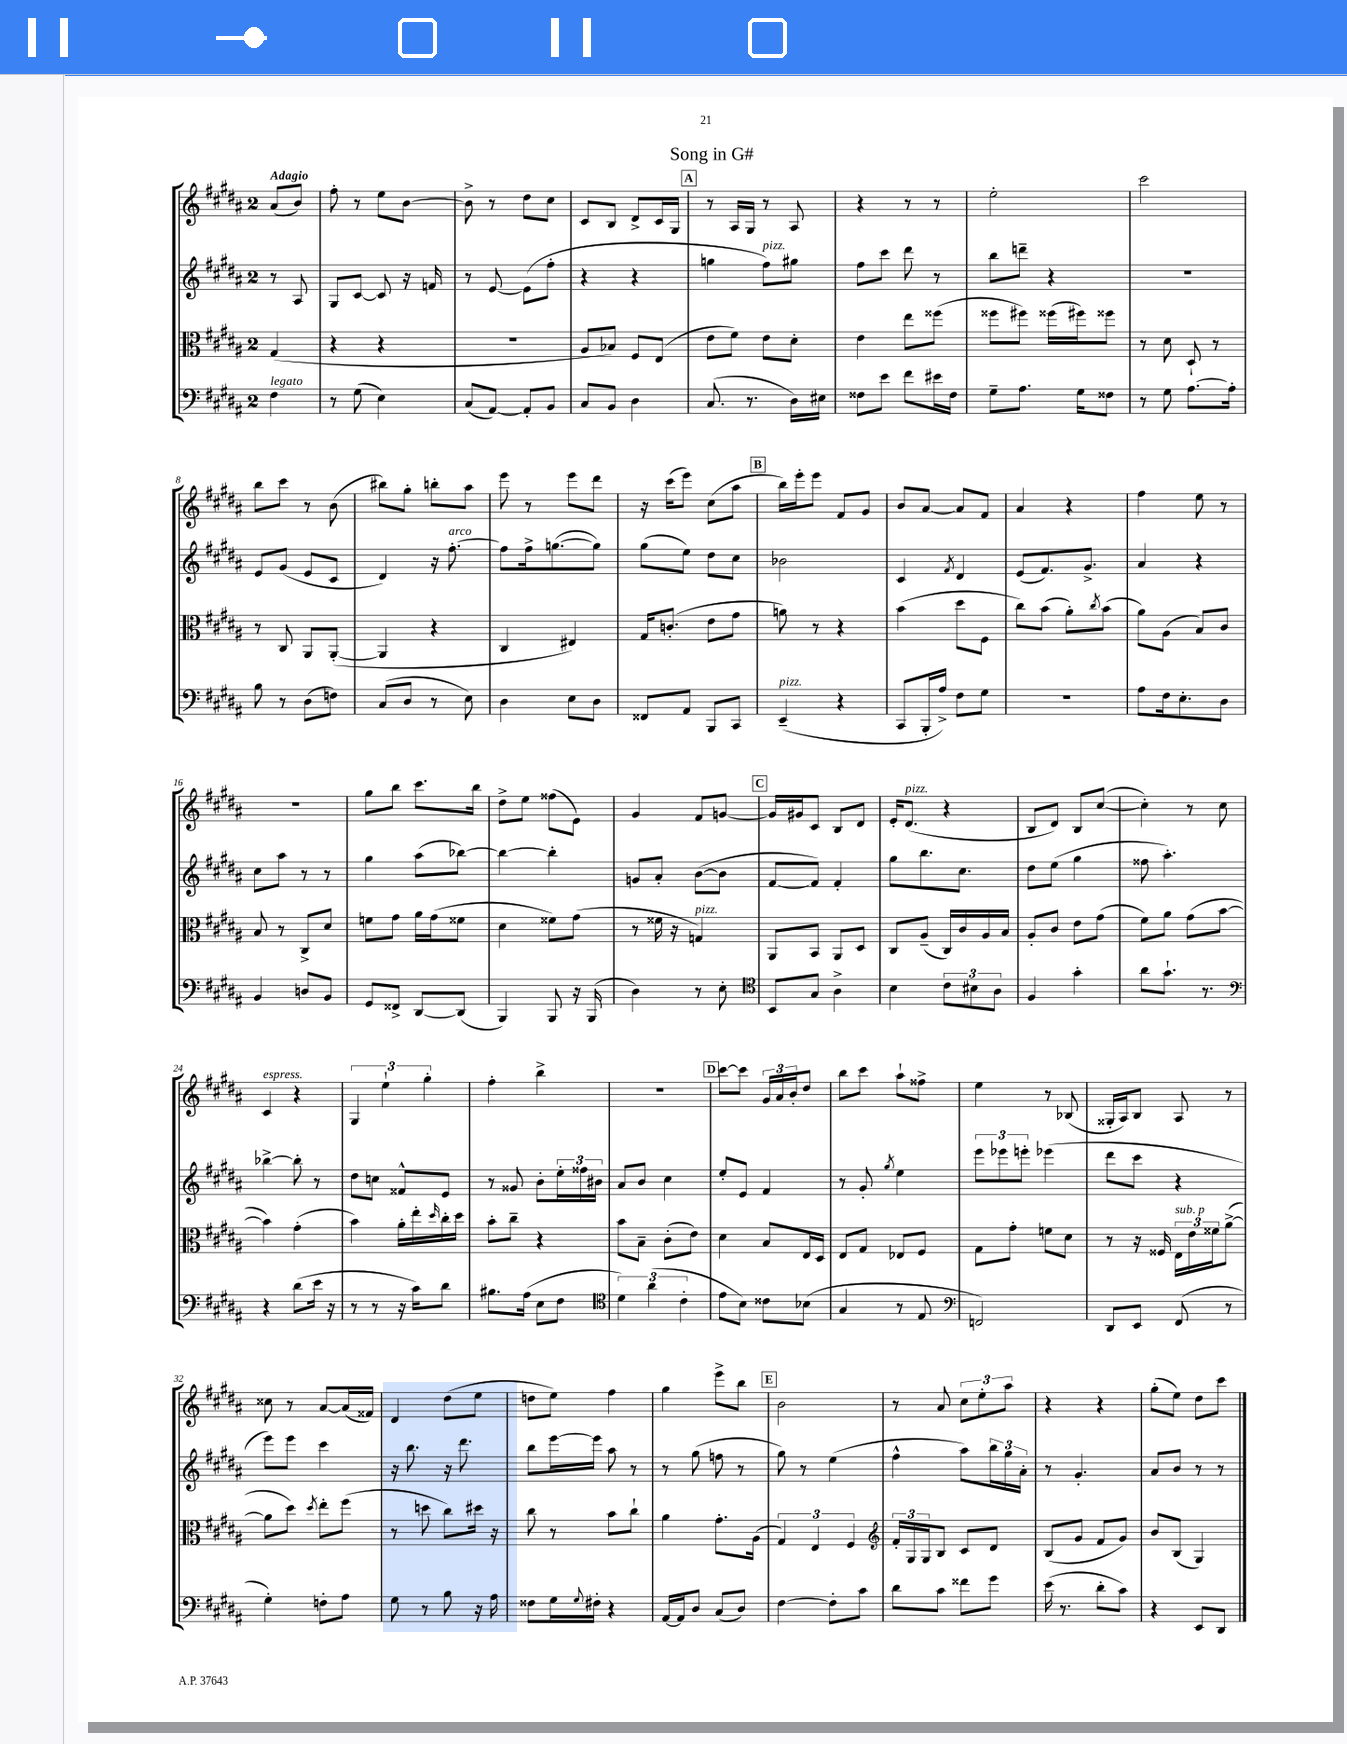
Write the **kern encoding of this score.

**kern	**kern	**kern	**kern
*part4	*part3	*part2	*part1
*staff4	*staff3	*staff2	*staff1
*clefF4	*clefC3	*clefG2	*clefG2
*k[f#c#g#d#a#]	*k[f#c#g#d#a#]	*k[f#c#g#d#a#]	*k[f#c#g#d#a#]
*M2/4	*M2/4	*M2/4	*M2/4
=	=	=	=
!	!	!	!LO:TX:a:B:t=Adagio
!LO:TX:a:i:t=legato	!	!	!
4F#\	(4G#/	8r	(8a#/L
.	.	8A#/	8b/J)
=1	=1	=1	=1
8r	4r	8G#/L	8ff#'\
(8G#\	.	[8c#/J	8r
4E\)	4r	8c#/]	8ee\L
.	.	16r	[8b\J
.	.	16fn/	.
=2	=2	=2	=2
(8C#/L	2r	8r	8b^\]
[8AA#/J)	.	[8e/	8r
8AA#'/L]	.	(8e\L]	8dd#\L
8BB/J	.	8ff#'\J	8cc#\J
=3	=3	=3	=3
8C#/L	8A#/L	4r	8c#/L
8BB/J	8B-X/J)	.	8B/J
4D#\	8F#/L	4r	8d#^/L
.	(8E/J	.	16c#/L
.	.	.	16G#/JJ
!!LO:REH:place=s1:t=A
=4	=4	=4	=4
(8.C#/	8e\L	4ggn\	8r
.	8f#\J)	.	16A#/LL
8.r	.	.	16G#/JJ
!	!	!LO:TX:a:i:t=pizz.	!
.	8e\L	8ff#\L)	8r
16D#\LL)	8d#'\J	8gg#X\J	8A#/
16E#X\JJ	.	.	.
=5	=5	=5	=5
8F##X\L	4e\	8ff#\L	4r
8e\J	.	8ccc#\J	.
8f#\L	8ee\L	8ddd#\	8r
16e#X\L	(8ff##X\J	8r	8r
16F##\JJ	.	.	.
=6	=6	=6	=6
8G#~\L	8ff##X\L	8bb\L	2ee'\
8.A#\J	8ff#X\J)	8dddn~\J	.
.	(16ff##X\LL	4r	.
16G#\KL	16ff#X\J)	.	.
8F##X\J	8ff##X\J	.	.
=7	=7	=7	=7
8r	8r	2r	2ccc#\
8G#\	8d#\	.	.
[8.A#\L	8D#`/	.	.
.	8r	.	.
16A#'\Jk]	.	.	.
!!LO:LB:g=z
=8	=8	=8	=8
8B\	8r	8e/L	8bb\L
8r	8C#/	(8g#/J	8ccc#\J
(8D#\L	8AA#/L	8e/L	8r
8Fn\J)	([8AA#'/J	8c#/J	(8b\
=9	=9	=9	=9
(8C#/L	4AA#/]	4d#/)	8bb#X\L)
8D#/J	.	.	8gg#'\J
8r	4r	16r	8bbn'\L
!	!	!LO:TX:a:i:t=arco	!
.	.	[8.ff#'\	.
8E\)	.	.	8aa#\J
=10	=10	=10	=10
4D#\	4C#/	8ff#\L]	8eee\
.	.	16ff#^\k	8r
.	.	([8.ggn\	.
8E\L	4E#X/)	.	8eee\L
8D#\J	.	8gg\J])	8ddd#\J
=11	=11	=11	=11
8FF##X/L	16G#/KL	(8gg#\L	16r
.	(8.cn'/J	.	(16ccc#\KL
8AA#/J	.	8ee\J)	8eee\J)
8BBB/L	8e\L	8dd#\L	(8cc#\L
8CC#/J	8g#\J	8cc#\J	8aa#\J
!!LO:REH:place=s1:t=B
=12	=12	=12	=12
!LO:TX:a:i:t=pizz.	!	!	!
(4EE~/	8an\)	2b-X\	16bb\LL)
.	.	.	16eee'\J
.	8r	.	8eee\J
4r	4r	.	8f#/L
.	.	.	8g#/J
=13	=13	=13	=13
8CC#/L	(4b\	4c#/	8b/L
16BBB'/L	.	.	[8a#/J
16A#^/JJ)	.	.	.
.	.	8qf#/	.
8F#\L	8dd#\L	4d#/	8a#/L]
8G#\J	8F#\J	.	8f#/J
=14	=14	=14	=14
2r	8cc#\L)	(8e/L	4a#/
.	(8b\J	8.f#/)	.
.	8a#'\L)	.	4r
.	.	8.g#^/J	.
.	8qcc#/	.	.
.	(8b\J	.	.
=15	=15	=15	=15
8A#\L	8a#\L)	4a#/	4ff#\
16F#\k	(8A#\J	.	.
8.E'\	.	.	.
.	8B/L)	4r	8ee\
8D#\J	8c#/J	.	8r
!!LO:LB:g=z
=16	=16	=16	=16
4BB/	8B/	8cc#\L	2r
.	8r	8aa#\J	.
8Dn/L	8C#^/L	8r	.
8BB/J	8d#/J	8r	.
=17	=17	=17	=17
8GG#/L	8fn\L	4gg#\	8gg#\L
8FF##X^/J	8g#\J	.	8bb\J
[8DD#/L	16a#\LL	(8aa#\L	8.ccc#\L
.	(16g#\J	.	.
(8DD#/J]	8f##X\J	[8bb-X\J)	.
.	.	.	16bb\Jk
=18	=18	=18	=18
4BBB/)	4d#\	4bb-\_	8dd#^\L
.	.	.	8ee\J
8BBB/	8f##X\L)	4bb-'\]	(8ff##X\L
16r	(8g#\J	.	8e\J)
(16BBB/	.	.	.
=19	=19	=19	=19
4D#\)	8r	8gn/L	4g#/
.	16f##X\	8a#'/J	.
.	16r	.	.
!	!LO:TX:a:i:t=pizz.	!	!
8r	4Gn/)	([8b\L	8f#/L
8E'\	.	8b\J]	[8gn/J
!!LO:REH:place=s1:t=C
=20	=20	=20	=20
*clefC4	*	*	*
8BB/L	8AA#/L	[8f#/L	16g/LL]
.	.	.	16g#X/J
8G#/J	8BB/J	8f#/J])	8c#/J
4A#^\	8AA#/L	4f#'/	8B/L
.	8D#/J	.	8d#/J
=21	=21	=21	=21
4B\	8C#/L	8gg#\L	16e'/KL
!	!	!	!LO:TX:a:i:t=pizz.
.	.	.	(8.d#/J
.	(8A#~/J	8.bb\	.
12c#\L	16C#/LL)	.	4r
.	16c#/	8.cc#\J	.
12B#X\	.	.	.
.	16A#/	.	.
12A#\J	.	.	.
.	16B/JJ	.	.
=22	=22	=22	=22
4F#/	8A#'/L	8dd#\L	8B/L
.	8c#/J	(8ee\J	8d#/J)
4g#'\	8e\L	4gg#\	8B/L
.	(8g#\J	.	([8cc#/J
=23	=23	=23	=23
8a#\L	8f#\L)	8ff##X\	4cc#'\])
8.g#`\J	8a#\J	4.aa#'\)	.
.	(8g#\L	.	8r
8.r	.	.	.
.	[8b\J	.	8cc#\
!!LO:LB:g=z
=24	=24	=24	=24
*clefF4	*	*	*
!	!	!	!LO:TX:a:i:t=espress.
4r	4b\])	[4bb-X^\	4c#/
(8d#\L	(4g#'\	8bb-'\]	4r
16e\Jk	.	8r	.
16r	.	.	.
=25	=25	=25	=25
8r	4b\)	8dd#\L	6G#/
8r	.	8ccn\J	.
.	.	.	6ee`\
16r	16a#'\LL	8f##X^^/L	.
16c#\KL)	16ee'\	.	.
.	.	.	6gg#'\
.	16qqdd#/	.	.
8d#\J	16cc#'\	8e/J	.
.	16dd#\JJ	.	.
=26	=26	=26	=26
8.B#X\L	8b'\L	8r	4ff#'\
.	8cc#~\J	8g##X/	.
(16A#\Jk	.	.	.
8E\L	4r	8b'\L	4bb^\
8F#\J	.	24ee'\L	.
.	.	24ff##X\	.
.	.	24b#X\JJ	.
=27	=27	=27	=27
*clefC4	*	*	*
6d#\)	8b\L	8a#/L	2r
.	8B~\J	8b/J	.
(6a#\	.	.	.
.	(8c#'\L	4cc#\	.
6c#'\	.	.	.
.	8e\J)	.	.
!!LO:REH:place=s1:t=D
=28	=28	=28	=28
8e\L	4d#\	8ee'/L	[8ccc#\L
8B\J)	.	8e/J	8ccc#\J]
8c##X\L	8B/L	4f#/	24g#/LL
.	.	.	24a#/
.	.	.	24b'/J
(8B-X\J	16E/L	.	8dd#/J
.	16D#/JJ	.	.
=29	=29	=29	=29
4G#/	8E/L	8r	8bb\L
.	8G#/J	8g#'/	8ccc#\J
.	.	8qgg#/	.
8r	8E-X/L	4ee\	8aa#`\L
8E/	8F#/J	.	8ff##X^\J
=30	=30	=30	=30
*clefF4	*	*	*
2FFn/)	8G#\L	12eee\L	4ee\
.	.	12eee-X\	.
.	8g#'\J	.	.
.	.	12eeen'\J	.
.	8fn\L	(4eee-X\	8r
.	8d#\J	.	(8B-X/
=31	=31	=31	=31
8DD#/L	8r	8ddd#\L	16G##X'/LL
.	.	.	16A#/J)
8EE/J	16r	8ccc#\J	8B/J
.	16F##X/	.	.
!	!LO:TX:a:i:t=sub. p	!	!
(8FF#/	24E\LL	4r	8A#/
.	24e\	.	.
.	24f##X\J	.	.
8r	([8a#^\J	.	8r
!!LO:LB:g=z
=32	=32	=32	=32
4G#'\)	8a#\L]	8eee\L)	8cc##X\
.	8dd#\J)	8eee\J	8r
.	8qdd#/	.	.
8Fn'\L	8ee'\L	4ccc#\	[8a#/L
8A#\J	(8ff#\J	.	(16a#/L]
.	.	.	16f##X/JJ)
=33	=33	=33	=33
8G#\	8r	16r	4d#/
.	.	8.bb\	.
8r	8ddn\	.	.
8B\	8cc#\L)	16r	(8dd#\L
.	.	8.ddd#\	.
16r	16dd#X\Jk	.	8ee\J
16A#\	16r	.	.
=34	=34	=34	=34
8F##X\L	8cc#\	8bb\L	8ddn\L
16G#\L	8r	[16eee\L	8ee\J)
8qqG#/	.	.	.
16F#X'\JJ	.	16eee\JJ]	.
4r	8b\L	8aa#\	4ff#\
.	8cc#`\J	8r	.
=35	=35	=35	=35
[16AA#/LL	4a#\	8r	4gg#\
16AA#/J]	.	.	.
8D#/J	.	(8gg#\	.
(8C#/L	8.g#'\L	8ffn\	8eee^\L
8D#/J)	.	8r	8bb\J
.	(16A#\Jk	.	.
!!LO:REH:place=s1:t=E
=36	=36	=36	=36
[4F#\	6G#/)	8gg#\)	2b\
.	.	8r	.
.	6E/	.	.
8F#'\L]	.	(4ee\	.
.	6F#/	.	.
8c#\J	.	.	.
=37	=37	=37	=37
*	*clefG2	*	*
8d#\L	24f#'/LL	4ff#^^\	8r
.	24G#/	.	.
.	24G#/J	.	.
8c#\J	8B/J	.	8a#/
8f##X\L	8c#/L	8aa#\L)	12cc#\L
.	.	.	12ee'\
8g#\J	8d#/J	24bb\L	.
.	.	24gg#\	12aa#\J
.	.	24a#'\JJ	.
=38	=38	=38	=38
(16e\	(8B/L	8r	4r
8.r	.	.	.
.	8g#/J	4.g#'/	.
8d#'\L	8f#/L	.	4r
8c#\J)	8g#/J)	.	.
=39	=39	=39	=39
4r	8b/L	8a#/L	(8gg#'\L
.	(8B/J	8b/J	8ee\J)
8EE/L	4G#/)	8r	8dd#\L
8DD#/J	.	8r	8ccc#\J
==	==	==	==
*-	*-	*-	*-
